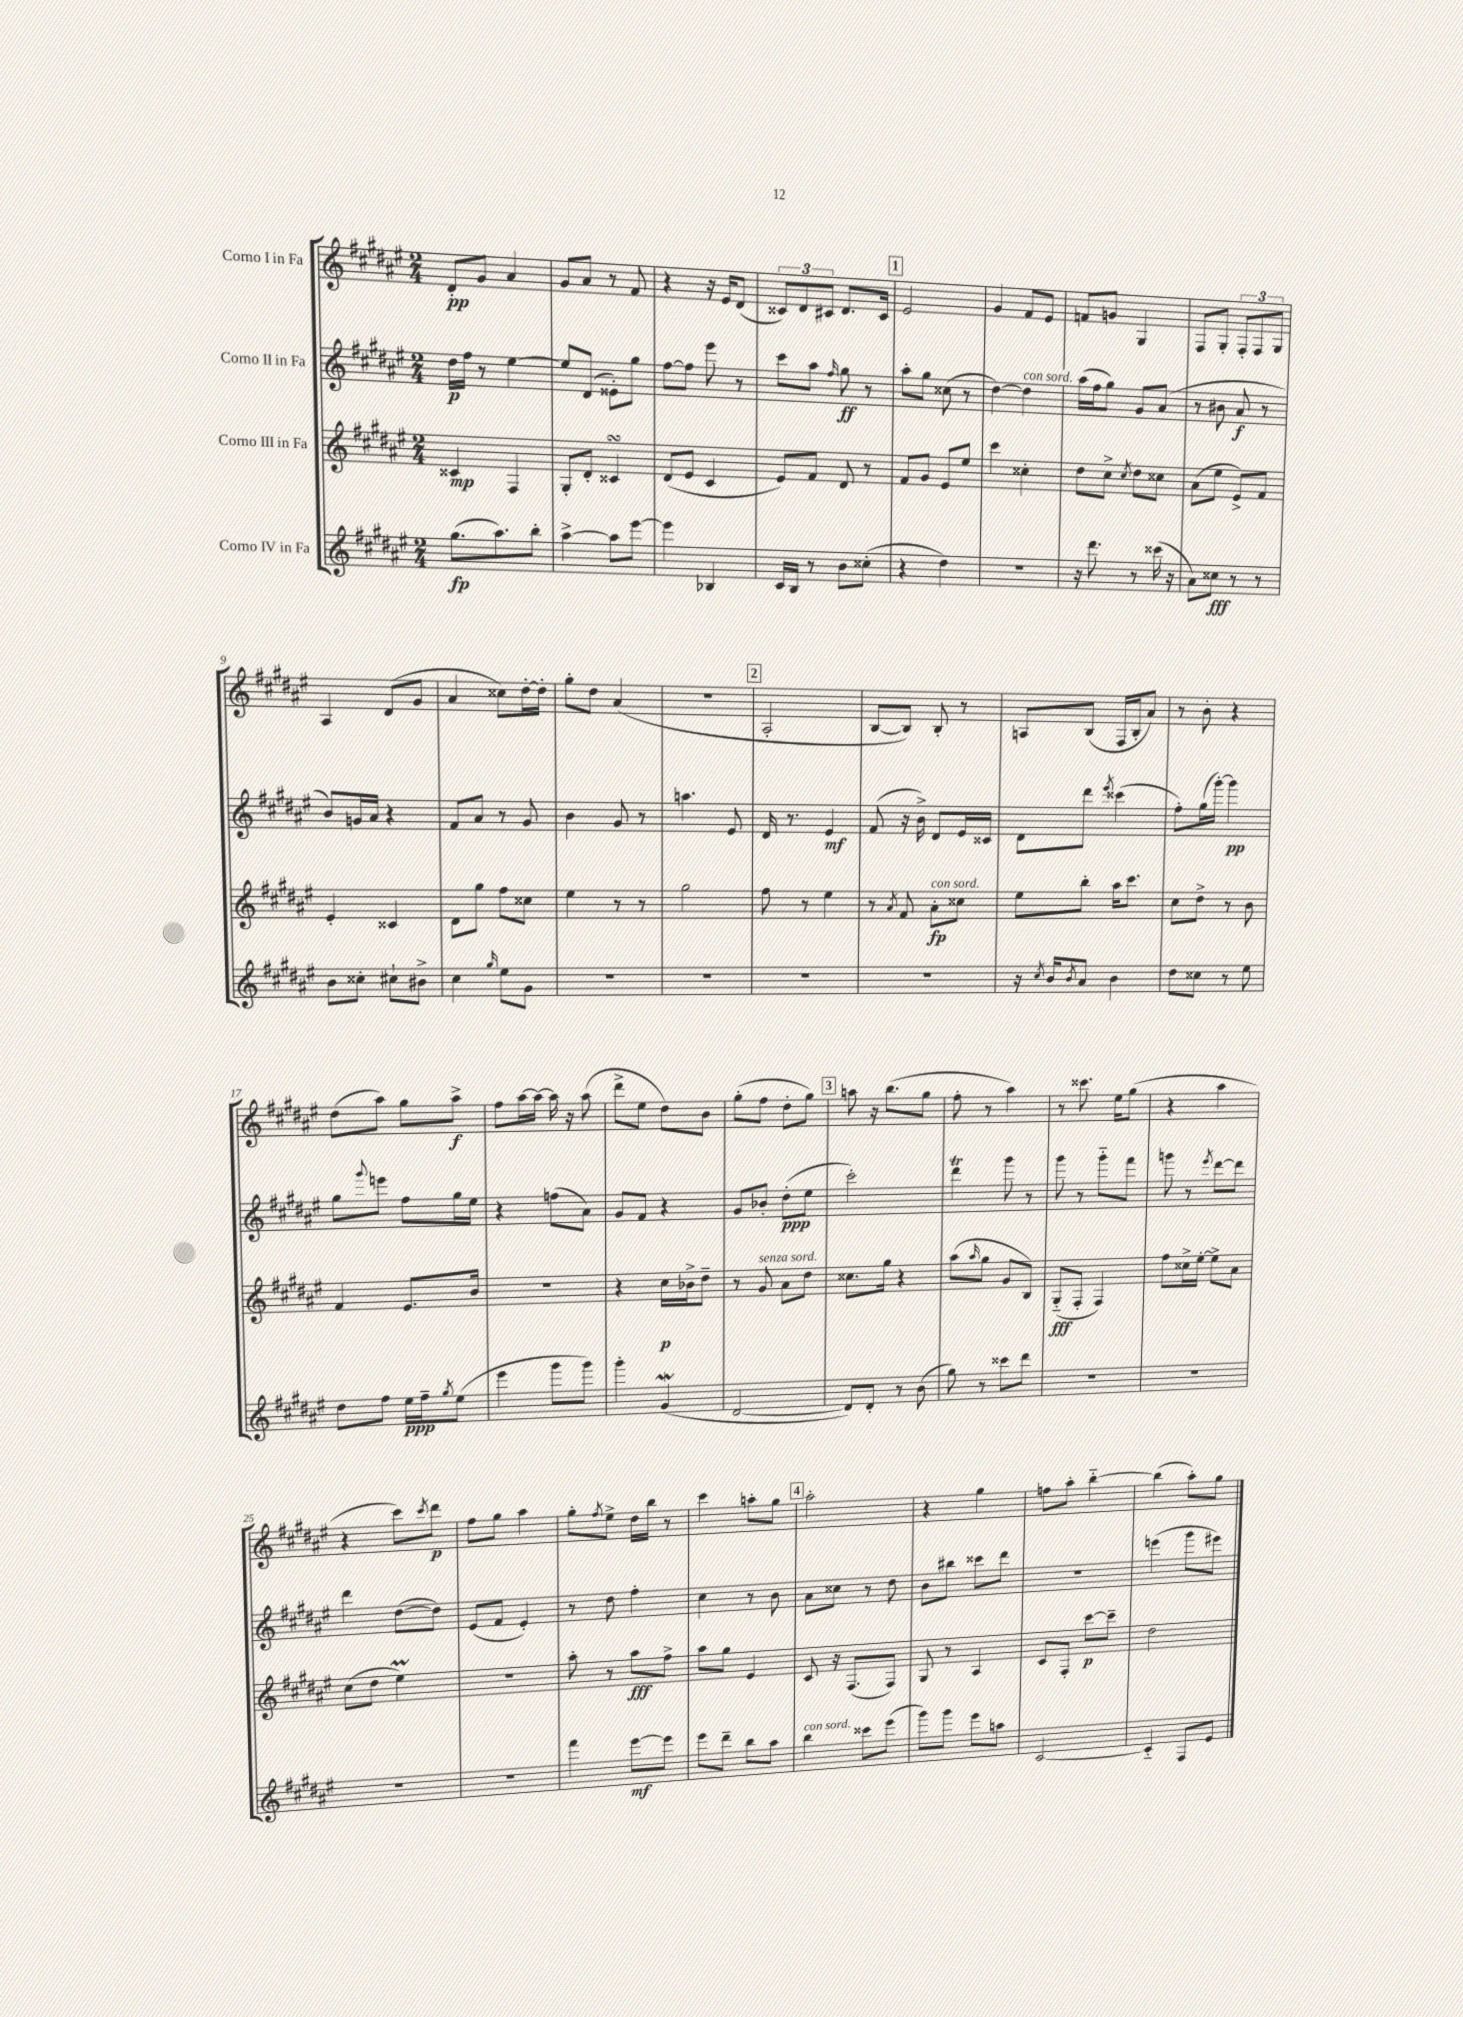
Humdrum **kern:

**kern	**kern	**kern	**kern
*staff4	*staff3	*staff2	*staff1
*clefG2	*clefG2	*clefG2	*clefG2
*k[f#c#g#d#a#e#]	*k[f#c#g#d#a#e#]	*k[f#c#g#d#a#e#]	*k[f#c#g#d#a#e#]
*M2/4	*M2/4	*M2/4	*M2/4
(8.gg#\L	4c##/	16dd#\LL	8d#'/L
.	.	16ff#\JJ	.
.	.	8r	8g#/J
8.aa#\)	.	.	.
.	4F#/	[4ee#\	4a#/
8bb'\J	.	.	.
=	=	=	=
[4aa#^\	8G#'/L	8ee#/]L	8g#/L
.	8d#'/J	(8d#/J	8a#/J
8aa#\]L	4c##/	8e##'\L)	8r
[8eee#\J	.	8gg#\J	8f#/
=	=	=	=
4eee#\]	(8d#/L	[8ff#\L	4r
.	8e#/J	8ff#\]J	.
4B-/	4c#/	8eee#\	16r
.	.	.	16e#/LK
.	.	8r	(8d#/J
=	=	=	=
16c#/LL	8e#/L)	8ccc#\L	12c##/L)
16B/JJ	.	.	.
.	.	.	12d#/
8r	8f#/J	8aa#\J	.
.	.	.	12c#/J
.	.	16qqff#/	.
8b\L	8d#/	8gg#\	8.d#/L
(8cc##'\J	8r	8r	.
.	.	.	16c#/Jk
=	=	=	=
4r	8f#/L	8aa#'\L	2e#/
.	8g#/J	8gg#\J	.
4dd#\)	8e#/L	(8cc##\	.
.	8ee#/J	8r	.
=	=	=	=
2r	4ccc#\	[4dd#\)	4g#/
.	4cc##'\	4dd#\]	8f#/L
.	.	.	8e#/J
=	=	=	=
16r	8dd#\L	(16aa#\LL	8f/L
8.ddd#\	.	16ff#\J	.
.	8cc#^\J	8gg#\J)	8g/J
.	8qcc#/	.	.
8r	8dd#\L	8g#/L	4G#/
(16ccc##\	8cc##\J	(8a#/J	.
16r	.	.	.
=	=	=	=
8a#\L)	(8a#\L	8r	8F#/L
8cc##\J	8ee#\J	8b#\	8G#'/J
8r	8e#^/L)	8a#/	12F#'/L
.	.	.	12F#/
8r	8f#/J	8r	.
.	.	.	12G#/J
=	=	=	=
8b\L	4e#'/	8b/L)	4A#/
8cc##'\J	.	16g/L	.
.	.	16a#/JJ	.
8cc#`\L	4c##/	4r	(8d#/L
8b#^\J	.	.	8g#/J
=	=	=	=
4cc#\	8d#\L	8f#/L	4a#/
.	8gg#\J	8a#/J	.
16qqgg#/	.	.	.
8ee#\L	8ff#\L	8r	8cc##\L)
8g#\J	8cc##\J	8g#/	[16dd#'\L
.	.	.	16dd#'\]JJ
=	=	=	=
2r	4ee#\	4b\	8gg#'\L
.	.	.	8dd#\J
.	8r	8g#/	(4a#/
.	8r	8r	.
=	=	=	=
2r	2gg#\	4.aa\	2r
.	.	8e#/	.
=	=	=	=
2r	8ff#\	16d#/	2A#'/
.	.	8.r	.
.	8r	.	.
.	4ee#\	4e#/	.
=	=	=	=
2r	8r	(8f#/	[8B/L
.	8qa#/	.	.
.	8f#/	16r	8B/]J)
.	.	16b^\)	.
.	8a#'\L	8d#/L	8B'/
.	8cc##\J	16e#/L	8r
.	.	16c##/JJ	.
=	=	=	=
16r	8ee#\L	8d#\L	8A/L
8qcc#/	.	.	.
16b/LK	.	.	.
8qb/	.	.	.
8a#/J	8bb'\J	8ddd#\J	(8B/J
.	.	8qeee#/	.
4b\	16aa#\LK	(4ccc##\	16F#/LL
.	8.ccc#\J	.	16B'/J
.	.	.	8a#/J)
=	=	=	=
8dd#\L	8cc#\L	8ff#'\L)	8r
8cc##\J	8dd#^\J	(16gg#\L	8b'\
.	.	[16ggg#'\JJ)	.
8r	8r	4ggg#\]	4r
8ee#\	8b\	.	.
=	=	=	=
8dd#\L	4f#/	8gg#\L	(8dd#\L
.	.	8qqggg#/	.
8ff#\J	.	8eee\J	8aa#\J)
16ee#\LL	8.e#/L	8ff#\L	8gg#\L
16ff#~\J	.	.	.
8qgg#/	.	.	.
(8ee#\J	.	16gg#\L	8aa#^\J
.	16b/Jk	16ee#\JJ	.
=	=	=	=
4eee#\	2r	4r	8ff#\L
.	.	.	[16aa#\L
.	.	.	16aa#\_JJ
8ggg#\L	.	(8ff\L	16aa#\]
.	.	.	16r
8ggg#\J)	.	8a#\J)	(8aa#\
=	=	=	=
4ggg#'\	4r	8g#/L	8ddd#^\L
.	.	8f#/J	8ee#\J
(4g#/	16cc#\LL	4r	8dd#\L)
.	16b-^\J	.	.
.	8dd#~\J	.	8b\J
=	=	=	=
[2d#/	8r	8g#/L	(8gg#'\L
.	8g#/	8b-'/J	8ff#\J
.	8a#\L	(8dd#'\L	8dd#'\L
.	8dd#\J	8ee#\J	8gg#\J)
=	=	=	=
8d#/]L)	8.cc##\L	2ccc#'\)	8aa\
8d#'/J	.	.	16r
.	16gg#\Jk	.	(8.bb\L
8r	4r	.	.
(8b\	.	.	8gg#\J
=	=	=	=
8gg#\)	(8aa#\L	4ddd#\	8ff#'\
.	16qqaa#/	.	.
8r	8gg#\J	.	8r
8ccc##\L	8g#/L	8ggg#\	4aa#\)
8ddd#\J	8B/J)	8r	.
=	=	=	=
2r	(8G#'~/L	8ggg#\	8r
.	8F#'/J	8r	8.ccc##\
.	4F#/)	8ggg#'~\L	.
.	.	.	16ee#\LK
.	.	8fff#\J	(8gg#\J
=	=	=	=
2r	8ff#\L	8ggg\	4r
.	16cc##^\L	8r	.
.	[16ee#'\JJ	.	.
.	.	8qeee#/	.
.	8ee#^\]L	[8ddd#\L	4aa#\
.	8a#\J	8ddd#\]J	.
=	=	=	=
2r	(8cc#\L	4ddd#\	4r
.	8dd#\J	.	.
.	4ee#\)	([8dd#\L	8ccc#\L)
.	.	.	8qccc#/
.	.	8dd#\]J)	8ddd#\J
=	=	=	=
2r	2r	(8e#/L	8ff#\L
.	.	8f#/J	8gg#\J
.	.	4e#'/)	4aa#\
=	=	=	=
4fff#\	8aa#'\	8r	8gg#'\L
.	.	.	8qff#/
.	8r	8dd#\	8ee#^\J
[8eee#\L	8aa#\L	4ff#'\	16dd#\LL
.	.	.	16bb\JJ
8eee#\]J	8ff#^\J	.	8r
=	=	=	=
8eee#\L	8aa#\L	4cc#\	4ccc#\
8ddd#~\J	8gg#\J	.	.
8bb\L	4e#/	8r	8aa'\L
8aa#\J	.	8b\	8gg#\J
=	=	=	=
4bb\	8c#/	8a#\L	2aa#'\
.	16r	8cc##\J	.
.	(8.F#/L	.	.
8ccc##\L	.	8r	.
(8eee#\J	8F#/J)	8dd#\	.
=	=	=	=
8ggg#\L)	8G#/	8b\L	4r
8ggg#\J	8r	8bb#\J	.
8eee#\L	4A#/	8ccc##\L	4gg#\
8aa\J	.	8ddd#\J	.
=	=	=	=
[2c#/	8c#/L	2r	8ff\L
.	8F#'/J	.	8aa#'\J
.	[8ccc#\L	.	[4bb'~\
.	8ccc#~\]J	.	.
=	=	=	=
4c#'~/]	2dd#\	(4eee\	(4bb\]
8F#/L	.	8ggg#\L	8aa#'\L)
8e#/J	.	8eee#\J)	8gg#\J
==	==	==	==
*-	*-	*-	*-
